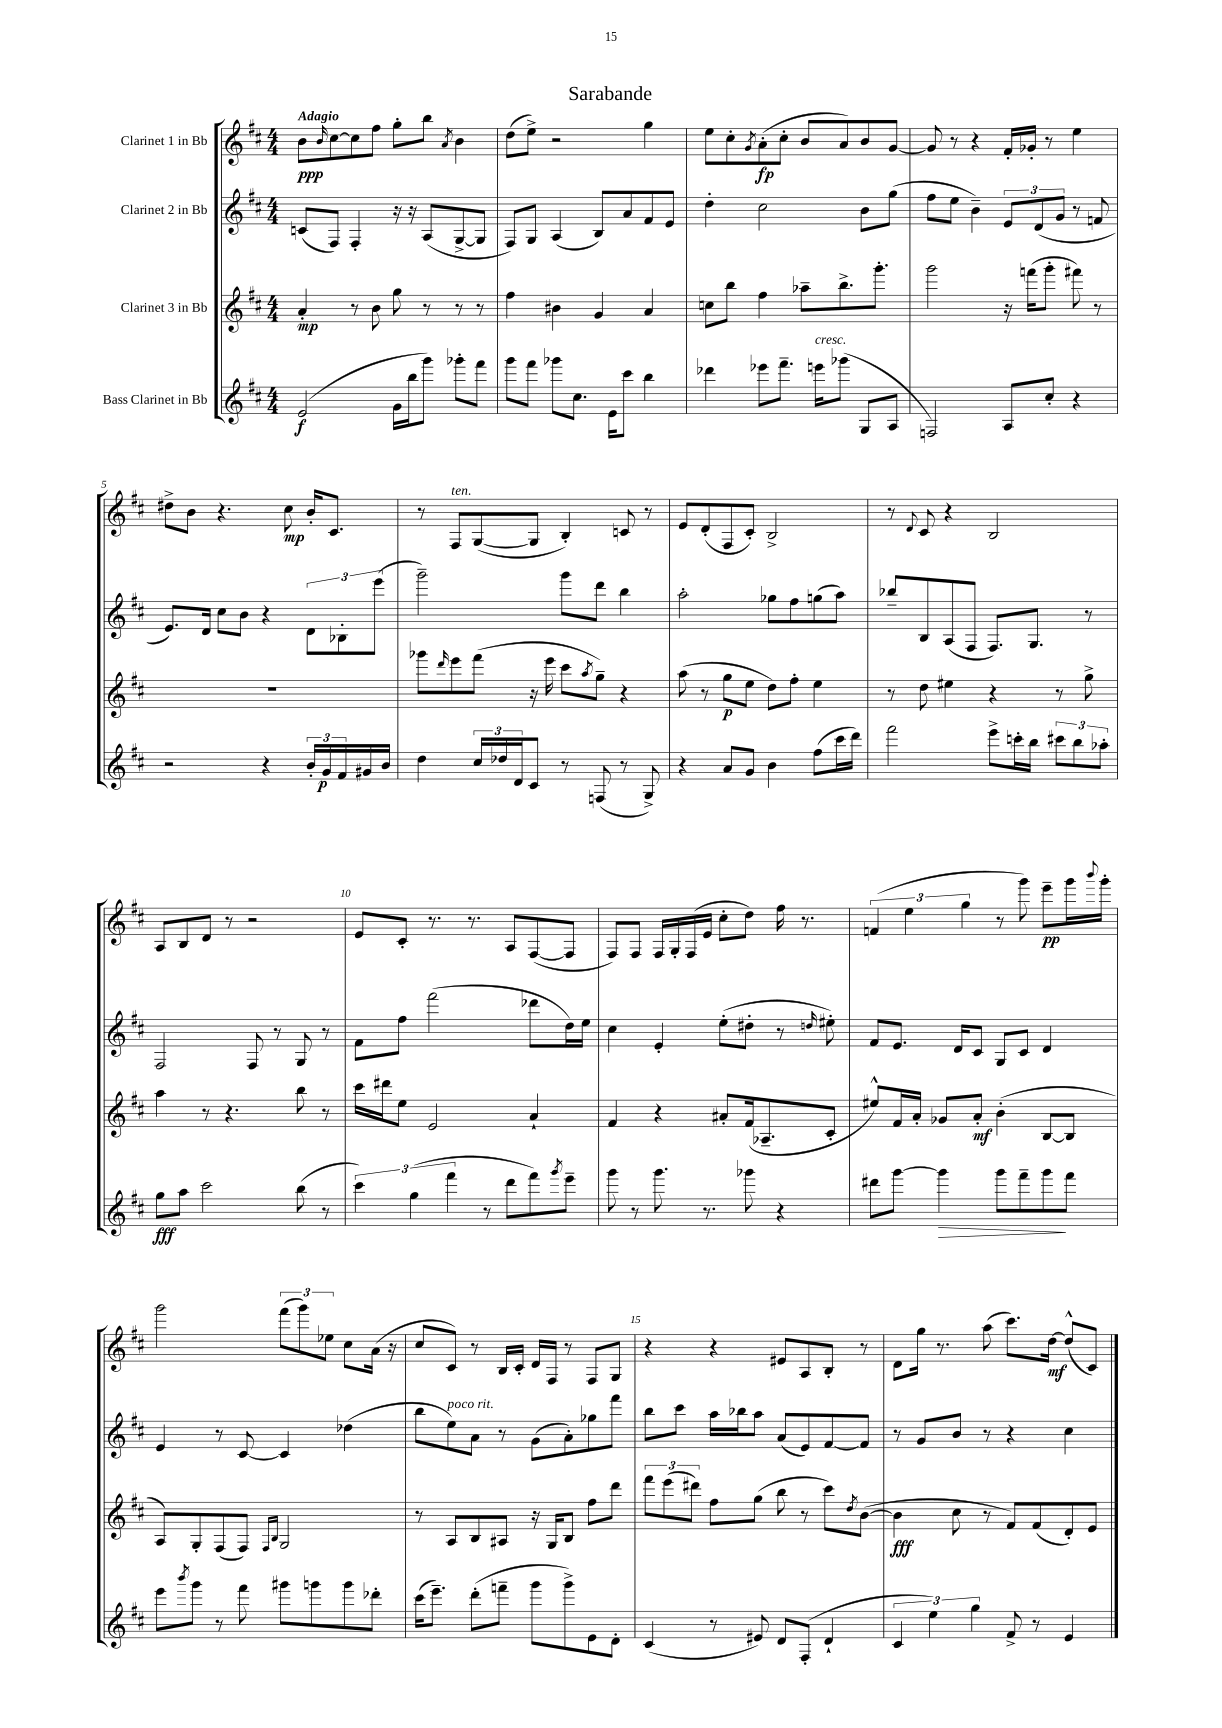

**kern	**kern	**kern	**kern
*staff4	*staff3	*staff2	*staff1
*clefG2	*clefG2	*clefG2	*clefG2
*k[f#c#]	*k[f#c#]	*k[f#c#]	*k[f#c#]
*M4/4	*M4/4	*M4/4	*M4/4
(2e	4a'	(8c	8b
.	.	.	16qqb
.	.	8F#)	[8cc#
.	8r	4F#'	8cc#]
.	8b	.	8ff#
16g	8gg	16r	8gg'
16bb	.	16r	.
8ggg)	8r	(8A	8bb
.	.	.	8qa
8ggg-'	8r	[8G^	4b
8fff#	8r	8G]	.
=	=	=	=
8ggg	4ff#	8F#)	(8dd
8fff#	.	8G	8ee^)
8ggg-	4b#	(4A	2r
8.cc#	.	.	.
.	4g	8B)	.
16e	.	.	.
8ccc#	.	8a	.
4bb	4a	8f#	4gg
.	.	8e	.
=	=	=	=
4ddd-	8cc	4dd'	8ee
.	8bb	.	8cc#'
.	.	.	8qg
8eee-	4ff#	2cc#	(8a'
8.fff#~	.	.	8cc#'
.	8aa-~	.	8b
16eee	.	.	.
(8ggg-	8.bb^	.	8a)
8G	.	8b	8b
.	8.ggg'	.	.
8A	.	(8gg	[8g
=	=	=	=
2F)	2ggg	8ff#	8g]
.	.	8ee	8r
.	.	4b~)	4r
8A	16r	12e	16f#'
.	(16fff	.	16g-'
.	.	(12d	.
8cc#'	8ggg'	.	8r
.	.	12g	.
4r	8fff#)	8r	4ee
.	8r	8f	.
=	=	=	=
2r	1r	8.e)	8dd#^
.	.	.	8b
.	.	16d	.
.	.	8cc#	4.r
.	.	8b	.
4r	.	4r	.
.	.	.	8cc#
24b'	.	12d	16b'
24g	.	.	.
.	.	.	8.c#
24f#	.	12B-'	.
16g#	.	.	.
.	.	(12eee	.
16b	.	.	.
=	=	=	=
4dd	8ggg-	2ggg~)	8r
.	16qqddd	.	.
.	8eee	.	8F#
24cc#	(8fff#	.	([8G
24dd-	.	.	.
24d	.	.	.
8c#	16r	.	8G]
.	16eee	.	.
8r	8ccc#	8ggg	4B')
.	8qaa	.	.
(8F	8gg~)	8ddd	.
8r	4r	4bb	8c
8G^)	.	.	8r
=	=	=	=
4r	(8aa	2aa'	8e
.	8r	.	(8d'
8a	8gg	.	8F#
8g	8ee	.	8c#')
4b	8dd)	8gg-	2B^
.	8ff#'	8ff#	.
(8ff#	4ee	(8gg	.
16ccc#	.	8aa)	.
16ddd)	.	.	.
=	=	=	=
2fff#	8r	8bb-~	8r
.	.	.	8qqd
.	8dd	8B	8c#
.	4ee#	(8A	4r
.	.	8F#	.
8eee^	4r	8.F#)	2B
16ccc'	.	.	.
16bb	.	8.G	.
12ccc#	8r	.	.
12bb	.	.	.
.	8gg^	8r	.
12aa-'	.	.	.
=	=	=	=
8gg	4aa	2F#	8A
8aa	.	.	8B
2ccc#	8r	.	8d
.	4.r	.	8r
.	.	8F#	2r
.	.	8r	.
(8bb	8bb	8G	.
8r	8r	8r	.
=	=	=	=
6ccc#)	16ccc#	8f#	8e
.	16ddd#	.	.
.	8ee	8ff#	8c#'
(6gg	.	.	.
.	2e	(2fff#	8.r
6fff#	.	.	.
.	.	.	8.r
8r	.	.	.
8ddd	.	.	8A
8fff#)	4a`	8ddd-	([8F#
8qggg	.	.	.
8eee~	.	16dd)	8F#]
.	.	16ee	.
=	=	=	=
8ggg	4f#	4cc#	8F#)
8r	.	.	8F#
8.ggg	4r	4e'	16F#
.	.	.	16G'
.	.	.	(16F#
8.r	.	.	16e
.	8a#'	(8ee'	8cc#'
8ggg-	(16f#	8dd#'	8dd)
.	8.A-~	.	.
4r	.	8r	16ff#
.	.	.	8.r
.	.	16qqdd	.
.	8c#'	8ee#')	.
=	=	=	=
8ddd#	8ee#^^)	8f#	(6f
[8ggg	16f#	8.e	.
.	.	.	6ee
.	16a'	.	.
4ggg]	8g-	.	.
.	.	16d	.
.	.	.	6gg
.	8a'	8c#	.
8ggg	(4b'	8G	8r
8fff#~	.	8c#	8ggg)
8ggg	[8B	4d	8eee~
8fff#	8B]	.	16ggg
.	.	.	8qqbbb
.	.	.	16ggg'
=	=	=	=
8eee	8A)	4e	2ggg
8qbbb	.	.	.
8ggg	8G'	.	.
8r	(8F#	8r	.
8fff#	8F#)	[8c#	.
.	16qqF#	.	.
.	16qqB	.	.
8ggg#	2G	4c#]	(12fff#
.	.	.	12ggg)
8ggg	.	.	.
.	.	.	12ee-
8ggg	.	(4dd-	8cc#
8ddd-'	.	.	(16a
.	.	.	16r
=	=	=	=
(16ccc#	8r	8bb	8cc#
8.eee~)	.	.	.
.	8A	8ee)	8c#)
(8ddd'	8B	8a	8r
8fff~	8A#	8r	16B
.	.	.	16c#'
8ggg	16r	(8g	16d
.	16G	.	16F#
8ggg^)	8B	8a')	8r
8e	8ff#	8gg-	8F#
8d'	8ddd	8fff#	8G
=	=	=	=
(4c#	12fff#	8bb	4r
.	(12eee	.	.
.	.	8ccc#	.
.	12ddd#)	.	.
8r	8ff#	16aa	4r
.	.	16bb-	.
8e#)	(8gg	8aa	.
8d	8bb	(8a	8e#
(8F#'	8r	8e)	8A
4d`	8ccc#)	[8f#	8B'
.	8qdd	.	.
.	([8b	8f#]	8r
=	=	=	=
6c#	4b]	8r	8d
.	.	8g	16gg
6ee)	.	.	.
.	.	.	8.r
.	8cc#	8b	.
6gg	.	.	.
.	8r	8r	(8aa
8f#^	8f#)	4r	8.ccc#)
8r	(8f#	.	.
.	.	.	[16dd
4e	8d')	4cc#	(8dd^^]
.	8e	.	8c#)
==	==	==	==
*-	*-	*-	*-
